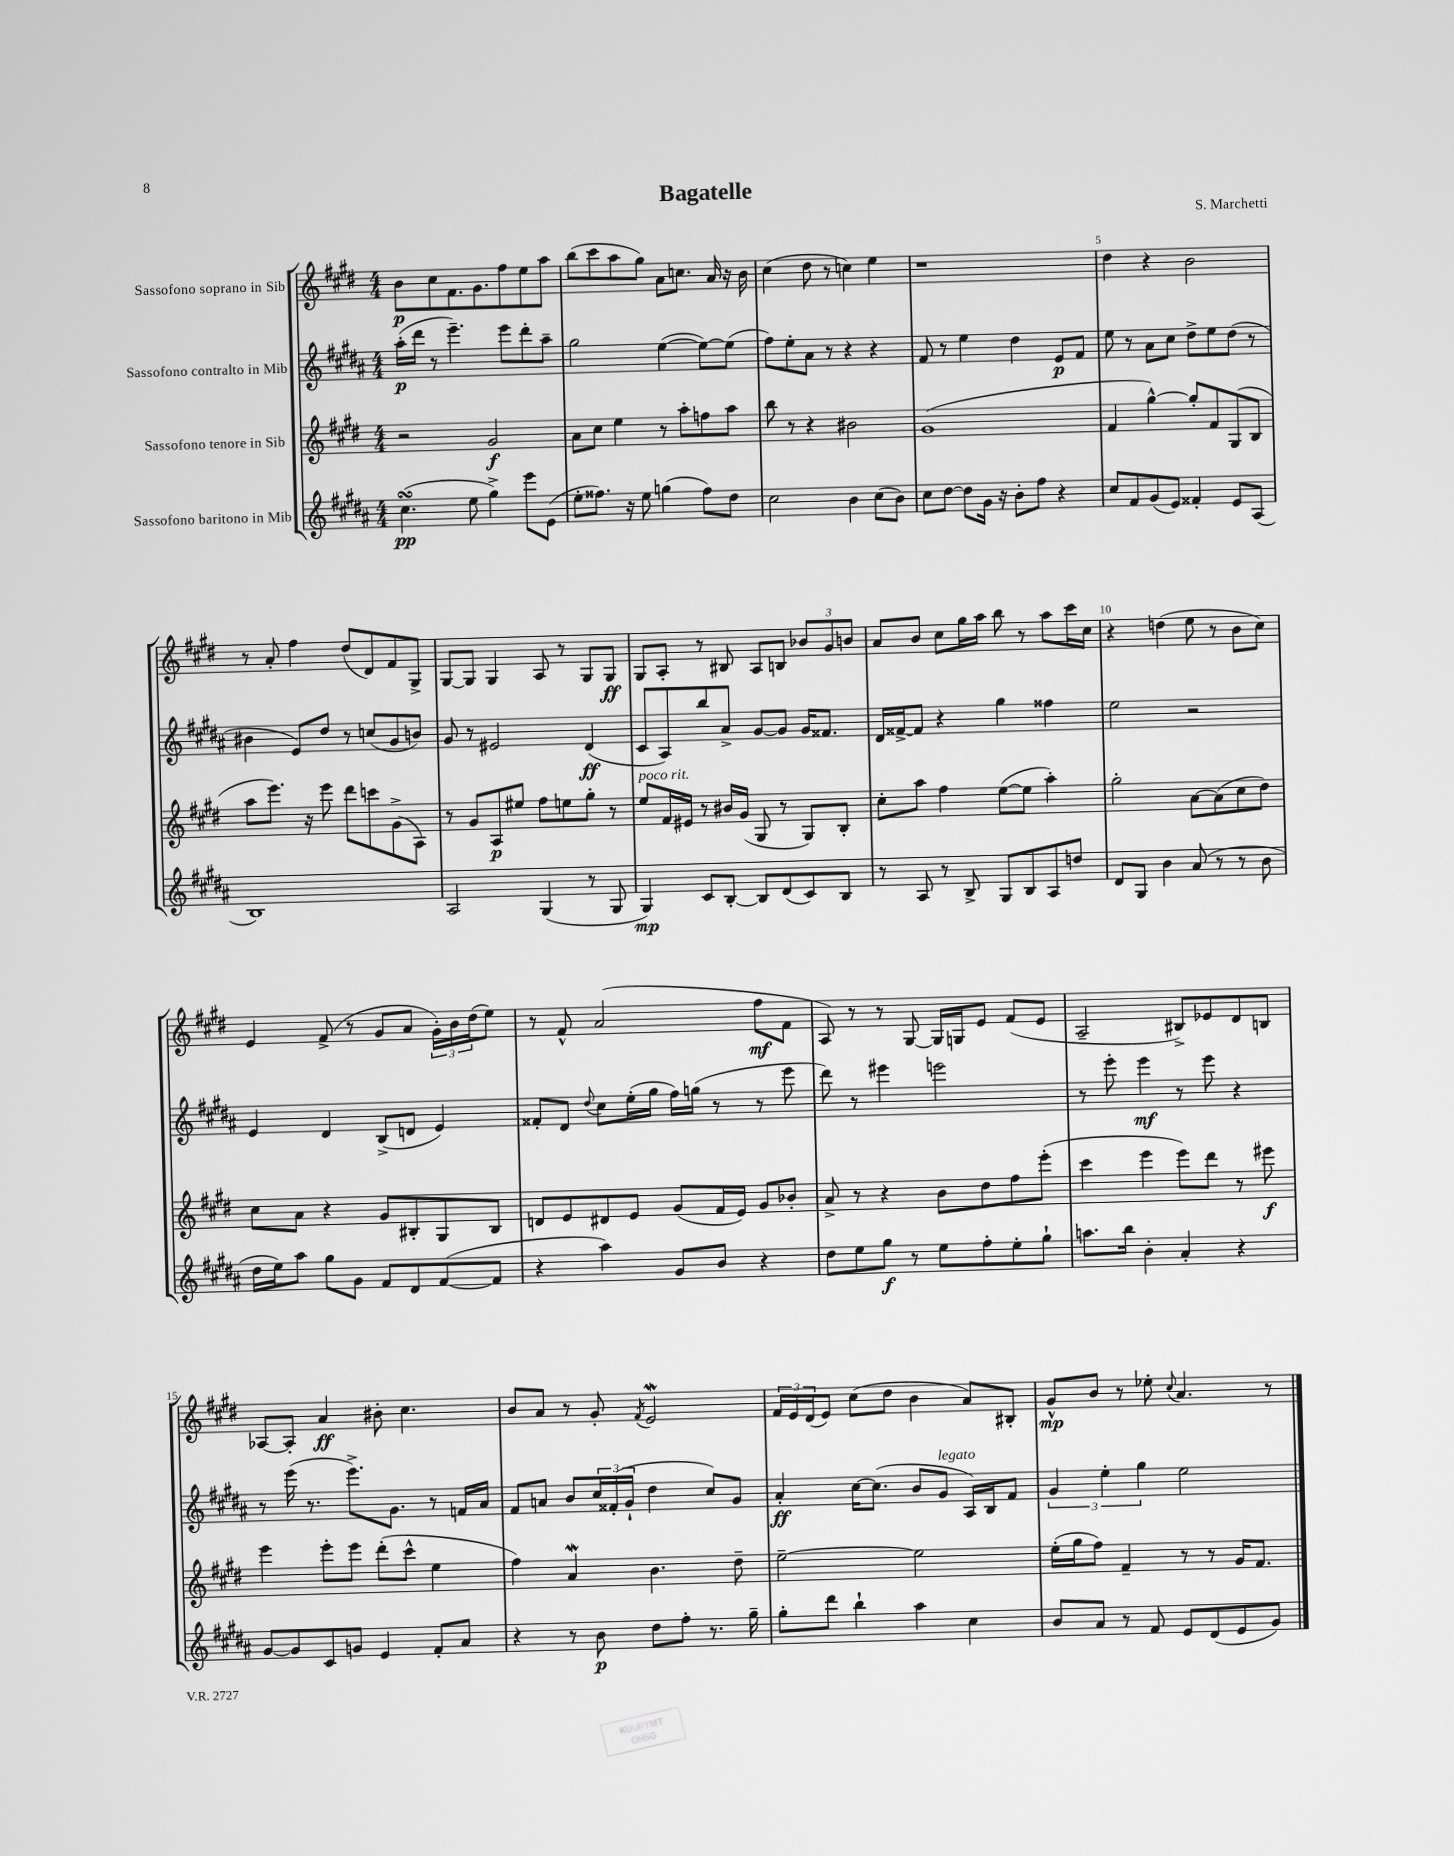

**kern	**kern	**kern	**kern
*staff4	*staff3	*staff2	*staff1
*clefG2	*clefG2	*clefG2	*clefG2
*k[f#c#g#d#a#]	*k[f#c#g#d#]	*k[f#c#g#d#a#]	*k[f#c#g#d#]
*M4/4	*M4/4	*M4/4	*M4/4
(4.cc#\	2r	(16aa#'\LL	8b\L
.	.	16ddd#\JJ	.
.	.	8r	8cc#\
.	.	4.eee~\)	8.f#\
8ee\	.	.	.
.	.	.	8.g#\
4gg#^\)	2g#/	.	.
.	.	8eee\L	8ff#\
8eee\L	.	8ddd#'\	8ee\
(8e\J	.	8aa#~\J	8aa\J
=	=	=	=
8ee'\L	8a\L	2gg#\	(8bb\L
8.ff##\J)	8cc#\J	.	8ccc#\
.	4ee\	.	8aa\
16r	.	.	.
8ee\	.	.	8gg#\J)
(4gg\	8r	([4ee\	8a\L
.	8aa'\L	.	8.cc\J
8ff##\L)	8ff\	8ee\_L)	.
.	.	.	16a/
8dd#\J	8aa\J	(8ee\]J	16r
.	.	.	16b\
=	=	=	=
2cc#\	8bb\	8ff#\L)	(4cc#\
.	8r	8ee'\	.
.	4r	8a#\J	8dd#\
.	.	8r	8r
4b\	2b#\	4r	4cc\)
(8cc#\L	.	4r	4ee\
8b\J)	.	.	.
=	=	=	=
8cc#\L	(1g#	8f#/	1r
[8dd#\J	.	8r	.
8dd#\]L	.	4ee\	.
16g#\Jk	.	.	.
16r	.	.	.
8b'\L	.	4dd#\	.
8ff#\J	.	.	.
4r	.	8e/L	.
.	.	8f#/J	.
=	=	=	=
8cc#/L	4f#/	8ee\	4dd#\
8f#/	.	8r	.
(8g#/	[4gg#^^\)	8a#\L	4r
8e/J)	.	8cc#\J	.
4f##'/	8gg#'/]L	8dd#^\L	2b\
.	8f#/	8ee\	.
8e/L	(8G#/	(8dd#\J	.
(8A#/J	8B/J	8r	.
=	=	=	=
1B)	8aa\L	4b#\	8r
.	8.eee\J)	.	8a'/
.	.	8e/L)	4ff#\
.	16r	.	.
.	8eee\	8dd#/J	.
.	8ddd#\L	8r	(8dd#/L
.	8ccc\	(8cc/L	8d#/)
.	(8g#^\	8g#/	8f#/
.	8A\J)	8b/J)	8G#^/J
=	=	=	=
2A#/	8r	8g#/	[8G#/L
.	8g#/L	8r	8G#/]J
.	8A/	2e#/	4G#/
.	8ee#/J	.	.
(4G#/	8ff#\L	.	8A/
.	8ee\	.	8r
8r	8gg#'\J	(4d#/	8G#/L
8G#/	8r	.	8G#/J
=	=	=	=
4G#/)	8ee/L	8c#/L	8G#/L
.	16f#/L	8A#/)	8A'/J
.	16e#/JJ	.	.
8c#/L	8r	8bb/	8r
[8B'/J	16b#/LL	8a#^/J	8B#/
.	(16g#/JJ	.	.
8B/]L	8G#/	[8g#/L	8A/L
(8d#/	8r	8g#/]J	8B/J
8c#/)	8G#/L)	16g#/LK	12b-/L
.	.	8.f##/J	.
.	.	.	12g#/
8B/J	8B'/J	.	.
.	.	.	12b/J
=	=	=	=
8r	8cc#'\L	16d#/LL	8a/L
.	.	[16f##^/J	.
8A#/	8aa\J	8f##/]J	8b/J
8r	4ff#\	4r	8cc#\L
8B^/	.	.	16gg#\L
.	.	.	16aa\JJ
8G#/L	([8ee\L	4gg#\	8bb\
8B/	8ee\]J	.	8r
8A#/	4aa'\)	4ff##\	8aa\L
8dd/J	.	.	16ccc#\L
.	.	.	16cc#\JJ
=	=	=	=
8d#/L	2gg#'\	2ee\	4r
8G#/J	.	.	.
4b\	.	.	(4dd\
(8a#/	[8a\L	2r	8ee\
8r	(8a\]	.	8r
8r	8cc#\	.	8b\L
8b\	8dd#\J)	.	8cc#\J)
=	=	=	=
16dd#\LL	8cc#\L	4e/	4e/
16ee\J)	.	.	.
8aa#\J	8a\J	.	.
8gg#\L	4r	4d#/	(8f#^/
8g#\J	.	.	8r
8f#/L	8g#/L	(8B^/L	8g#/L
8d#/	8B#'/	8d/J	8a/J
([8f#/	8G#/	4e/)	24g#'\LL)
.	.	.	24b\
.	.	.	(24dd#\J
8f#/]J	8B#/J	.	8ee\J)
=	=	=	=
4r	8d/L	8f##'/L	8r
.	8e/	8d#/J	8f#^^/
.	.	8qqdd#/	.
4aa#\)	8d#/	8cc#\L	(2a/
.	8e/J	(16ee'\L	.
.	.	16gg#\JJ	.
8g#/L	(8g#/L	16ff#\LL)	.
.	.	(16gg\JJ	.
8b/J	16f#/L	8r	.
.	16e/JJ)	.	.
4r	8g#/L	8r	8ff#\L
.	8b-'/J	8eee\	8f#\J
=	=	=	=
8dd#\L	8a^/	8ddd#\)	8A/)
8ee\	8r	8r	8r
8gg#\J	4r	4eee#\	8r
8r	.	.	[8G#/
8ee\L	8b\L	2eee\	16G#/]LL
.	.	.	16G/J
8ff#'\	8dd#\	.	8e/J
8ee'\	8ff#\	.	(8f#/L
8gg#`\J	(8eee'\J	.	8e/J
=	=	=	=
8.aa\L	4ccc#\	8r	2A~/
.	.	8eee'\	.
16bb\Jk	.	.	.
4b'\	4eee\	4eee\	.
4a#'/	8eee\L)	8r	8B#^/L)
.	8ddd#\J	8eee\	8e-/
4r	8r	4r	8d#/
.	8eee#\	.	8B/J
=	=	=	=
[8g#/L	4eee\	8r	[8A-/L
8g#/]	.	(16eee\	8A-'/]J
.	.	8.r	.
8c#/	8eee'\L	.	4a/
8g/J	8eee\J	8.eee^\L)	.
4e/	(8ddd#'\L	.	8b#'\
.	.	8.g#\J	.
.	8ccc#^^\J	.	4.cc#\
8f#'/L	4ee\	8r	.
8a#/J	.	16f/LL	.
.	.	16a#/JJ	.
=	=	=	=
4r	4ff#\)	8f#/L	8b/L
.	.	8a/J	8a/J
8r	4a/	8b/L	8r
8b\	.	24cc#/L	8g#'/
.	.	(24f##'/	.
.	.	24g#`/JJ	.
.	.	.	8qf#/
8dd#\L	4.b\	4dd#\	2e/
8ff#'\J	.	.	.
8.r	.	8cc#/L)	.
.	8dd#~\	8g#/J	.
16gg#~\	.	.	.
=	=	=	=
8gg#'\L	[2ee~\	4a#'/	24f#/LL
.	.	.	24e/
.	.	.	(24d#/J
8ddd#\J	.	.	8e/J)
4bb`\	.	[16cc#\LK	(8cc#\L
.	.	(8.cc#\]J	.
.	.	.	8dd#\J
4aa#\	2ee\]	8b/L	4b\
.	.	8g#/J	.
4cc#\	.	16A#/LL)	8a/L)
.	.	16B/J	.
.	.	8f#/J	8B#'/J
=	=	=	=
8b/L	(16ee'\LL	6g#/	8g#^^/L
.	16gg#\J	.	.
8a#/J	8ff#\J)	.	8b/J
.	.	6ee'\	.
8r	4f#~/	.	8r
.	.	6gg#\	.
8f#/	.	.	8ee-'\
.	.	.	8qqcc#/
8e/L	8r	2ee\	4.a/
(8d#/	8r	.	.
8e/	16g#/LK	.	.
.	8.f#/J	.	.
8g#/J)	.	.	8r
==	==	==	==
*-	*-	*-	*-
